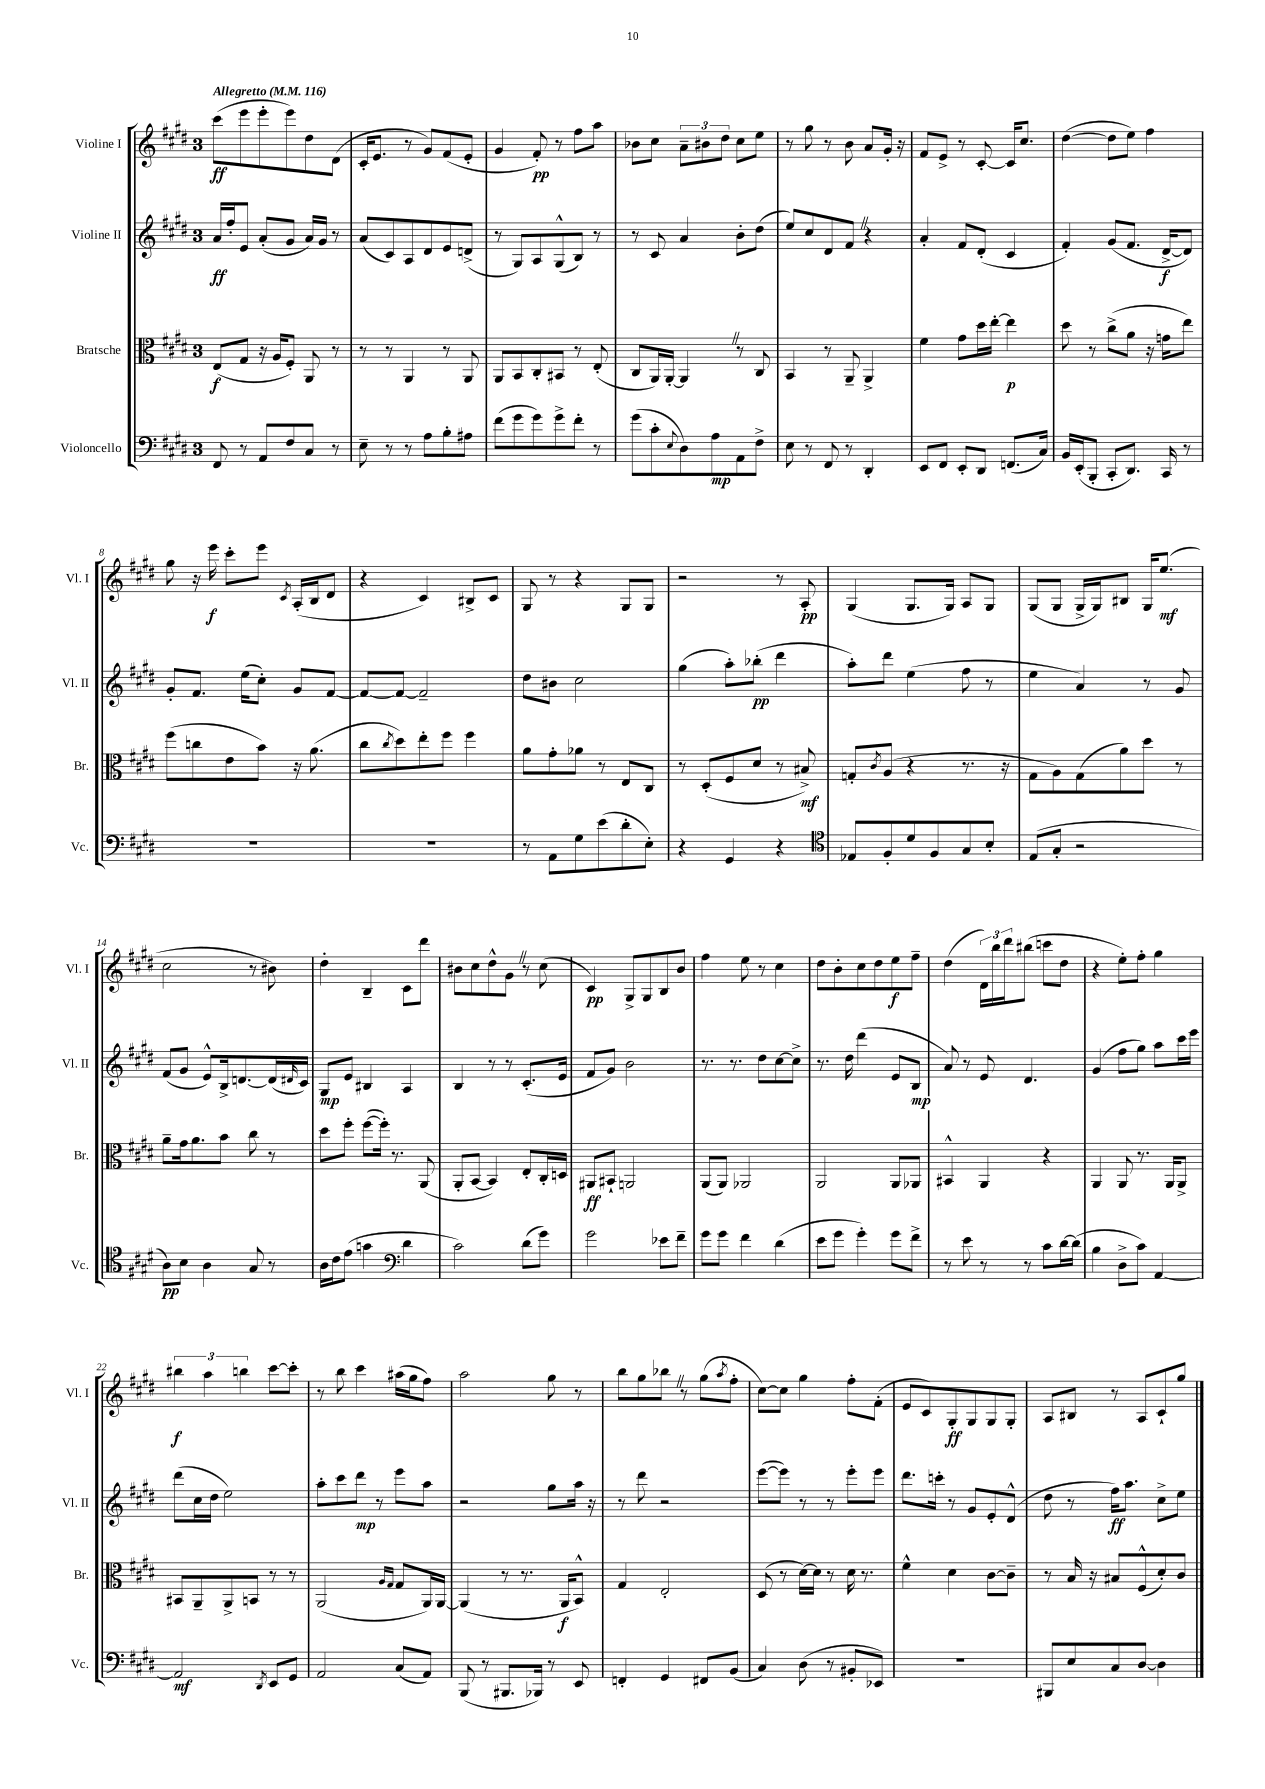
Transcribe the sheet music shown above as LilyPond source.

<<
\new StaffGroup <<
\new Staff = "s0" \with { instrumentName = "Violine I" shortInstrumentName = "Vl. I" } {
    \clef treble \key e \major \once \override Staff.TimeSignature.style = #'single-digit \time 3/4 \tempo "Allegretto" 4 = 116
    cis'''8\ff( e'''8 e'''8-. e'''8) dis''8 dis'8( |
    cis'16-. e'8. r8 gis'8) fis'8( e'8-. |
    gis'4 fis'8-.\pp) r8 fis''8 a''8 |
    bes'8 cis''8 \tuplet 3/2 { a'8-- bis'8 dis''8 } cis''8 e''8 |
    r8 gis''8 r8 b'8 a'8 gis'16-. r16 |
    fis'8 e'8-> r8 cis'8~-. cis'16 cis''8. |
    dis''4~( dis''8 e''8) fis''4 |
    gis''8 r16 e'''16\f cis'''8-. e'''8 \acciaccatura { cis'8 } a16-.( b16 dis'8 |
    r4 cis'4) bis8-> cis'8 |
    gis8 r8 r4 gis8 gis8 |
    r2 r8 a8-.\pp |
    gis4( gis8. gis16) a8 gis8 |
    gis8( gis8 gis16-> gis16) bis8 gis16 e''8.\mf( |
    cis''2 r8 bis'8) |
    dis''4-. b4-- cis'8 dis'''8 |
    bis'8 cis''8 dis''8-^ gis'8 \once \override BreathingSign.text = \markup { \musicglyph "scripts.caesura.straight" } \breathe r8 cis''8( |
    cis'4\pp) gis8-> gis8 b8 b'8 |
    fis''4 e''8 r8 cis''4 |
    dis''8 b'8-. cis''8 dis''8 e''8\f fis''8-- |
    dis''4( \tuplet 3/2 { dis'16) b''16 dis'''16 } bis''8( c'''8 dis''8 |
    r4 e''8-.) fis''8-. gis''4 |
    \tuplet 3/2 { bis''4\f a''4 b''4 } cis'''8~ cis'''8-. |
    r8 b''8 cis'''4 ais''16( gis''16 fis''8) |
    a''2 gis''8 r8 |
    b''8 gis''8 bes''8 \once \override BreathingSign.text = \markup { \musicglyph "scripts.caesura.straight" } \breathe r8 gis''8( \acciaccatura { a''8 } fis''8-. |
    cis''8~) cis''8 gis''4 fis''8-. fis'8-.( |
    e'8 cis'8) gis8-.\ff gis8 gis8 gis8-. |
    a8 bis8 r8 a8 cis'8-! gis''8 \bar "|." |
}
\new Staff = "s1" \with { instrumentName = "Violine II" shortInstrumentName = "Vl. II" } {
    \clef treble \key e \major \once \override Staff.TimeSignature.style = #'single-digit \time 3/4
    a'16\ff fis''16-. e'8 a'8-.( gis'8 a'16) gis'16 r8 |
    a'8( cis'8) a8 dis'8 e'8 d'8->( |
    r8 gis8) a8 gis8-^( b8) r8 |
    r8 cis'8 a'4 b'8-. dis''8( |
    e''8) cis''8 dis'8 fis'8 \once \override BreathingSign.text = \markup { \musicglyph "scripts.caesura.straight" } \breathe r4 |
    a'4-. fis'8 dis'8-.( cis'4 |
    fis'4-.) gis'8( fis'8. dis'16~->\f dis'8) |
    gis'8-. fis'8. e''16( cis''8-.) gis'8 fis'8~ |
    fis'8~ fis'8~ fis'2-- |
    dis''8 bis'8 cis''2 |
    gis''4( a''8-.) bes''8-.\pp( dis'''4 |
    a''8-.) dis'''8 e''4( fis''8 r8 |
    e''4 a'4) r8 gis'8 |
    fis'8( gis'8 e'8-^) b16-> d'8.~ d'16( \grace { dis'16 } cis'16) |
    gis8\mp e'8 bis4 a4 |
    b4 r8 r8 cis'8.-.( e'16 |
    fis'8 gis'8) b'2 |
    r8. r8. dis''8 cis''8~ cis''8-> |
    r8. dis''16 dis'''4( e'8 b8\mp |
    a'8) r8 e'8 dis'4. |
    gis'4( fis''8 gis''8) a''8 cis'''16 e'''16 |
    dis'''8( cis''16 dis''16 e''2) |
    a''8-. cis'''8 dis'''8\mp r8 e'''8 a''8 |
    r2 gis''8 a''16 r16 |
    r8 dis'''8 r2 |
    e'''8~( e'''8) r8 r8 e'''8-. e'''8 |
    dis'''8. c'''16-. r8 gis'8 e'8-. dis'8-^( |
    dis''8 r8 fis''16\ff) a''8. cis''8-> e''8 \bar "|." |
}
\new Staff = "s2" \with { instrumentName = "Bratsche" shortInstrumentName = "Br." } {
    \clef alto \key e \major \once \override Staff.TimeSignature.style = #'single-digit \time 3/4
    e8\f( gis8 r16 a16 fis8-.) a,8 r8 |
    r8 r8 a,4 r8 a,8 |
    a,8 b,8 cis8-. bis,8 r8 e8-.( |
    cis8 a,16) a,16~-. a,4 \once \override BreathingSign.text = \markup { \musicglyph "scripts.caesura.straight" } \breathe r8 cis8 |
    b,4 r8 a,8-- a,4-> |
    fis'4 gis'8 dis''16 e''16~-. e''4\p |
    dis''8 r8 cis''8->( a'8 r16 g'16 e''8) |
    fis''8( c''8 e'8 b'8) r16 a'8.( |
    cis''8 \acciaccatura { cis''8 } dis''8) e''8-. fis''8 fis''4 |
    a'8 gis'8-. aes'8 r8 e8 cis8 |
    r8 dis8-.( fis8 dis'8 r8 bis8->\mf) |
    g8-. \acciaccatura { cis'8 } a8( r4 r8. r16 |
    gis8 a8) gis8( a'8) dis''8 r8 |
    a'8-- gis'16 a'8. b'8 cis''8 r8 |
    dis''8 fis''8-. fis''8~( fis''16-.) r8. a,8( |
    a,8-. b,8~ b,4) e8-. cis16-. d16 |
    ais,8\ff bis,8-! a,2 |
    a,8( a,8) aes,2 |
    a,2 a,8 aes,8 |
    bis,4-^ a,4 r4 |
    a,4 a,8 r8. a,16 a,8-> |
    bis,8 a,8-- a,8-> b,8 r8 r8 |
    a,2( \grace { a16 gis16 } gis8 a,16) a,16~ |
    a,4( r8 r8. a,16\f b,8-^) |
    gis4 e2-. |
    dis8( r8 dis'16~) dis'16 r8 dis'16 r8. |
    fis'4-^ dis'4 cis'8~ cis'8-- |
    r8 b16 r16 bis8 fis8-^( dis'8-.) cis'8 \bar "|." |
}
\new Staff = "s3" \with { instrumentName = "Violoncello" shortInstrumentName = "Vc." } {
    \clef bass \key e \major \once \override Staff.TimeSignature.style = #'single-digit \time 3/4
    fis,8 r8 a,8 fis8 cis8 r8 |
    e8-- r8 r8 a8 b8-. ais8 |
    fis'8( gis'8 gis'8) gis'8-> fis'8-. r8 |
    gis'8( cis'8-. \appoggiatura { e8 } dis8) a8\mp a,8 fis8-> |
    e8 r8 fis,8 r8 dis,4-. |
    e,8 fis,8 e,8-. dis,8 f,8.( cis16) |
    b,16 e,16-.( b,,8-. cis,8-. dis,8.) cis,16 r8 |
    R2. |
    R2. |
    r8 a,8 gis8 e'8( dis'8-. e8-.) |
    r4 gis,4 r4 |
    \clef tenor ees8 fis8-. dis'8 fis8 gis8 b8-. |
    e8( gis8-. r2 |
    a8\pp) b8 a4 gis8 r8 |
    a16 cis'16 e'8( g'4 \clef bass dis'4 |
    cis'2) dis'8( gis'8) |
    gis'2 ees'8 fis'8-- |
    gis'8 gis'8 fis'4 dis'4( |
    e'8 gis'8 gis'4-.) gis'8 fis'8-> |
    r8 e'8 r8 r8 cis'8 dis'16~ dis'16( |
    b4 dis8-> cis'8) a,4~ |
    a,2\mf \acciaccatura { dis,8 } e,8 gis,8 |
    a,2 cis8( a,8) |
    b,,8( r8 bis,,8. bes,,16) r8 e,8 |
    f,4-. gis,4 fis,8 b,8( |
    cis4) dis8( r8 bis,8-. ees,8) |
    R2. |
    bis,,8 e8 cis8 dis8~ dis4 \bar "|." |
}
>>
>>
